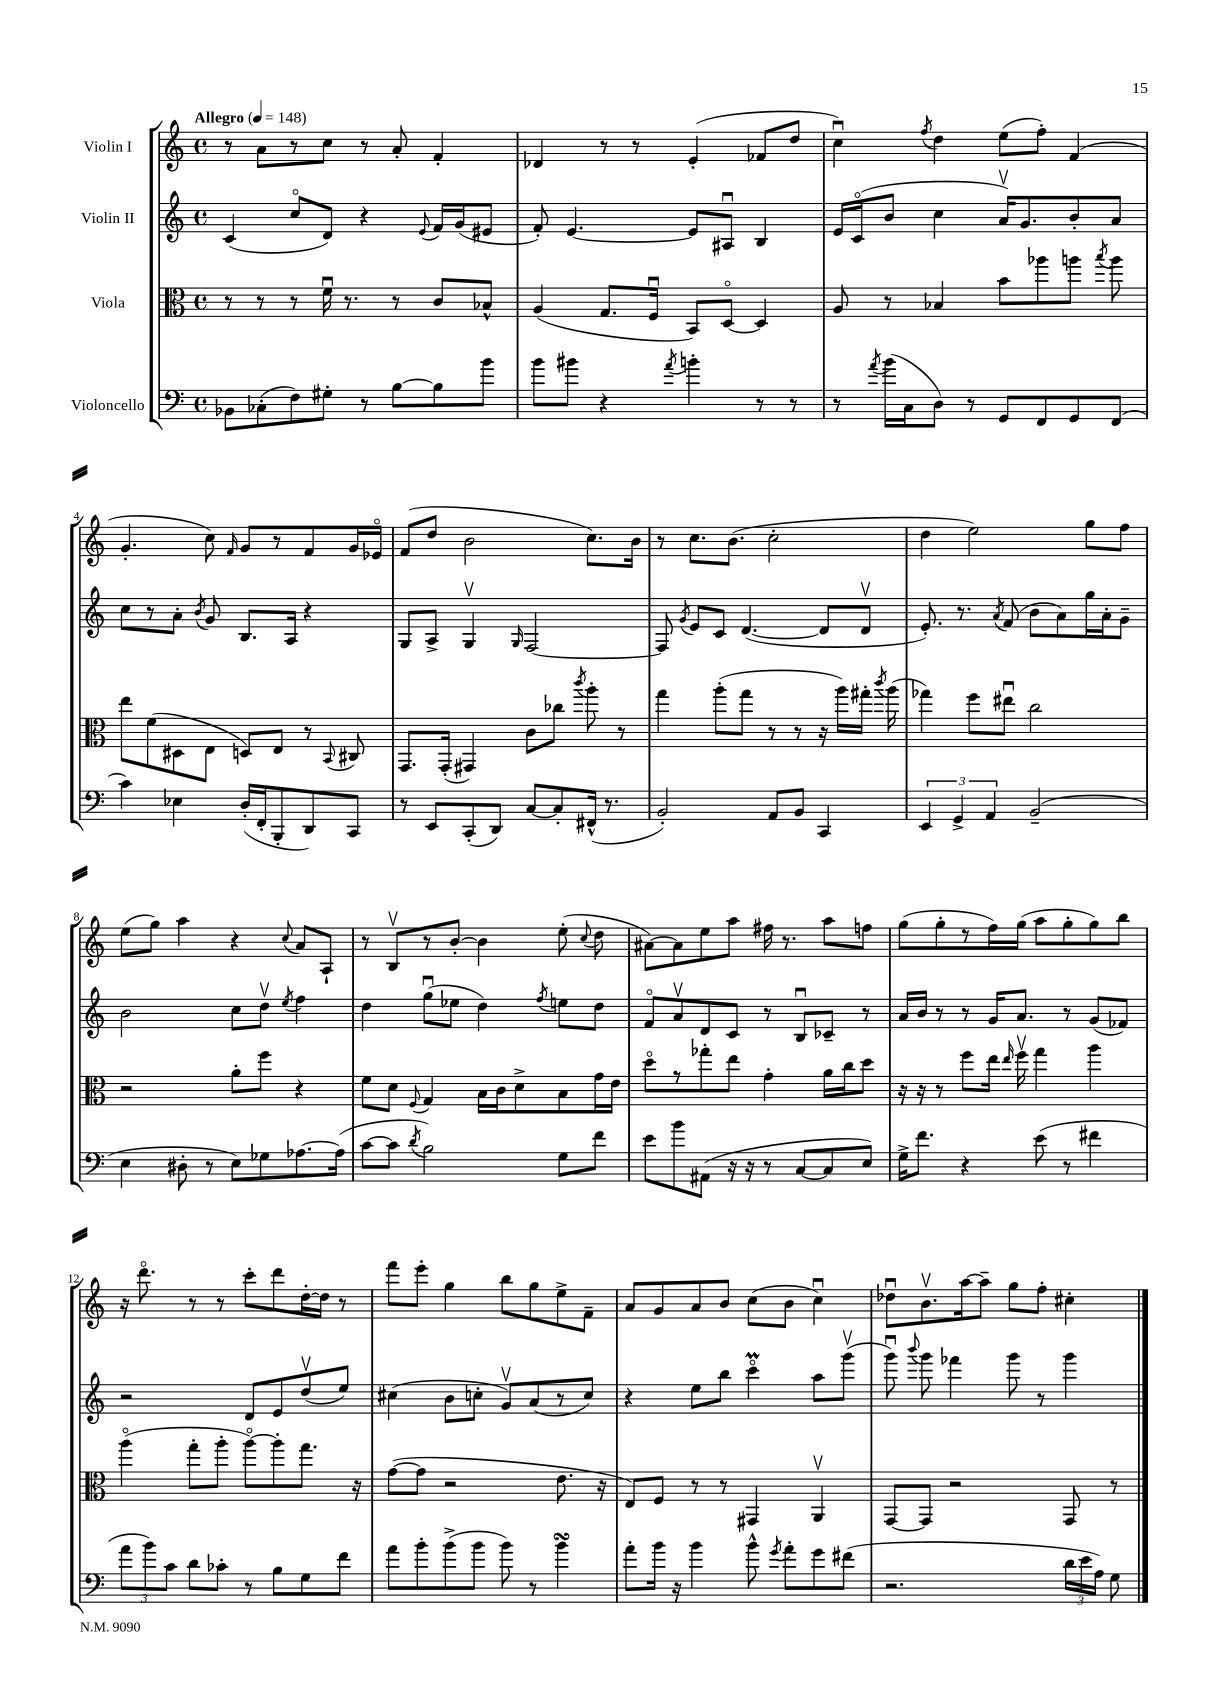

**kern	**kern	**kern	**kern
*part4	*part3	*part2	*part1
*staff4	*staff3	*staff2	*staff1
*I"Violoncello	*I"Viola	*I"Violin II	*I"Violin I
*clefF4	*clefC3	*clefG2	*clefG2
*k[]	*k[]	*k[]	*k[]
*M4/4	*M4/4	*M4/4	*M4/4
*met(c)	*met(c)	*met(c)	*met(c)
*MM148	*MM148	*MM148	*MM148
=1	=1	=1	=1
!	!	!	!LO:TX:a:B:t=Allegro
8BB-X\L	8r	(4c/	8r
(8C-X'\	8r	.	8a\L
8F\)	8r	8cc/L	8r
8G#X'\J	16fu\	8d/J)	8cc\J
.	8.r	.	.
8r	.	4r	8r
[8B\L	8r	.	8a'/
.	.	8qqe/	.
8B\]	8c/L	16f/LL	4f'/
.	.	(16g/J	.
8b\J	8B-X^^/J	8e#X/J	.
=2	=2	=2	=2
8b\L	(4A/	8f'/)	4d-X/
8b#X\J	.	[4.e/	.
4r	8.G/L	.	8r
.	.	.	8r
.	16Fu/Jk	.	.
8qa/	.	.	.
4bn'\	8BB/L)	8e/L]	(4e'/
.	[8D/J	8A#Xu/J	.
8r	4D/]	4B/	8f-X/L
8r	.	.	8dd/J
=3	=3	=3	=3
8r	8A/	16e/LL	4ccu\)
.	.	(16c/J	.
8qa/	.	.	.
(16b\LL	8r	8b/J	.
16C\J	.	.	.
.	.	.	8qff/
8D\J)	4B-X/	4cc\	4dd\
8r	.	.	.
8GG/L	8b\L	16av/KL)	(8ee\L
.	.	8.g/	.
8FF/	8aa-X\	.	8ff'\J)
8GG/	8aan\J	8b'/	(4f/
.	8qbb/	.	.
(8FF/J	8aa\	8a/J	.
!!LO:LB:g=z
=4	=4	=4	=4
4c\)	8ee\L	8cc\L	4.g'/
.	(8f\	8r	.
4E-X\	8D#X\	8a'\J	.
.	.	8qb/	.
.	8E\J	8g/	8cc\)
.	.	.	16qqf/
(16D'/LL	8Dn/L)	8.B/L	8g/L
16FF'/J	.	.	.
8BBB'/	8E/J	.	8r
.	.	16A/Jk	.
8DD/)	8r	4r	8f/
.	8qqBB/	.	.
8CC/J	8C#X/	.	16g/L
.	.	.	16e-X/JJ
=5	=5	=5	=5
8r	8.GG/L	8G/L	(8f/L
8EE/L	.	8A^/J	8dd/J
.	(16GG'/Jk	.	.
(8CC'/	4GG#X/)	4Gv/	2b\
8DD/J)	.	.	.
.	.	16qqG/	.
[8C/L	8c\L	[2F/	.
8C'/]	8cc-X\J	.	.
.	8qccc/	.	.
(16FF#X^^/Jk	8aa'\	.	8.cc\L)
8.r	.	.	.
.	8r	.	.
.	.	.	16b\Jk
=6	=6	=6	=6
2BB'/)	4gg\	8F/]	8r
.	.	8qg/	.
.	.	8e/L	8.cc\L
.	(8aa'\L	8c/J	.
.	.	.	(8.b\J
.	8gg\J	([4.d/	.
8AA/L	8r	.	2cc'\
8BB/J	8r	.	.
4CC/	16r	8d/L]	.
.	16aa\LL)	.	.
.	16gg#X'\JJ	8dv/J	.
.	8qccc/	.	.
.	(16aa\	.	.
=7	=7	=7	=7
6EE/	4gg-X\)	8.e'/)	4dd\
6GG^/	.	.	.
.	.	8.r	.
.	8ff\L	.	2ee\)
6AA/	.	.	.
.	.	8qa/	.
.	8ee#Xu\J	(8f/	.
(2BB~/	2cc\	8b\L	.
.	.	8a\)	.
.	.	16gg\L	8gg\L
.	.	16a'\J	.
.	.	8g~\J	8ff\J
!!LO:LB:g=z
=8	=8	=8	=8
4E\	2r	2b\	(8ee\L
.	.	.	8gg\J)
8D#X'\	.	.	4aa\
8r	.	.	.
8E\L)	8a'\L	8cc\L	4r
8G-X\	8ff\J	8ddv\J	.
.	.	8qee/	8qqcc/
[8.A-X\	4r	4ff\	8a/L
.	.	.	8A`/J
(16A-\Jk]	.	.	.
=9	=9	=9	=9
[8c\L	8f\L	4dd\	8r
8c\J]	8d\J	.	8Bv/L
8qd/	8qqF/	.	.
2B\)	4G/	(8ggu\L	8r
.	.	8ee-X\J	[8b'/J
.	16B\LL	4dd\)	4b\]
.	16c\J	.	.
.	8d^\	.	.
.	.	8qff/	.
8G\L	8B\	8een\L	(8ee'\
.	.	.	8qqcc/
8f\J	16g\L	8dd\J	8dd\
.	16e\JJ	.	.
=10	=10	=10	=10
8e\L	8dd\L	8f/L	[8a#X\L)
8b\	8r	8av/	8a#\]
(8AA#X\J	8gg-X'\	8d/	8ee\
16r	8ee\J	8c/J	8aa\J
16r	.	.	.
8r	4g'\	8r	16ff#X\
.	.	.	8.r
[8C/L	.	8Bu/L	.
8C/]	16a\LL	8c-X~/J	8aa\L
.	16cc\J	.	.
8E/J)	8dd\J	8r	8ffn\J
=11	=11	=11	=11
16G^\KL	16r	16a/LL	(8gg\L
8.f\J	16r	16b/JJ	.
.	8r	8r	8gg'\
4r	8ff\L	8r	8r
.	16ee\Jk	16g/KL	16ff\L)
.	16qqee/	.	.
.	16ffv\	8.a/J	(16gg\JJ
(8e\	4gg\	.	8aa\L
8r	.	8r	8gg'\
4f#X\	4aa\	(8g/L	8gg\)
.	.	8f-X/J)	8bb\J
!!LO:LB:g=z
=12	=12	=12	=12
12a\L	(4aa\	2r	16r
.	.	.	8.ddd\
12b\)	.	.	.
12c\J	.	.	.
8d\L	8gg'\L	.	8r
8c-X'\J	8aa'\J	.	8r
8r	[8aa\L)	8d/L	8ccc'\L
8B\L	8aa'\]	8e/	8ddd\
8G\	8.gg\J	(8ddv/	[16dd'\L
.	.	.	16dd\JJ]
8f\J	.	8ee/J)	8r
.	16r	.	.
=13	=13	=13	=13
8a\L	([8g\L	(4cc#X\	8fff\L
8b'\	8g\J]	.	8eee'\J
(8b^\	2r	8b\L	4gg\
8b\J	.	8ccn'\J	.
8b\)	.	8gv/L)	8bb\L
8r	.	(8a/	8gg\
4bsSsS\	8.e\	8r	8ee^\
.	.	8cc/J)	8f~\J
.	16r	.	.
=14	=14	=14	=14
8a'\L	8E/L)	4r	8a/L
16b\Jk	8F/J	.	8g/
16r	.	.	.
4b\	8r	8ee\L	8a/
.	8r	8bb\J	8b/J
8b^^\	4GG#X/	4cccM\	(8cc\L
8qg/	.	.	.
8a'\L	.	.	8b\J
8g\	4AAv/	8aa\L	4ccu\)
(8f#X\J	.	(8gggv\J	.
=15	=15	=15	=15
2.r	[8GG/L	8gggu\)	8dd-Xu\L
.	.	8qqbbb/	.
.	8GG/J]	8ggg\	8.bv\
.	2r	4fff-X\	.
.	.	.	[16aa\k
.	.	.	8aa~\J]
.	.	8ggg\	8gg\L
.	.	8r	8ff'\J
24d\LL	8GG/	4ggg\	4cc#X'\
24e\	.	.	.
24A\JJ)	.	.	.
8G\	8r	.	.
==	==	==	==
*-	*-	*-	*-
